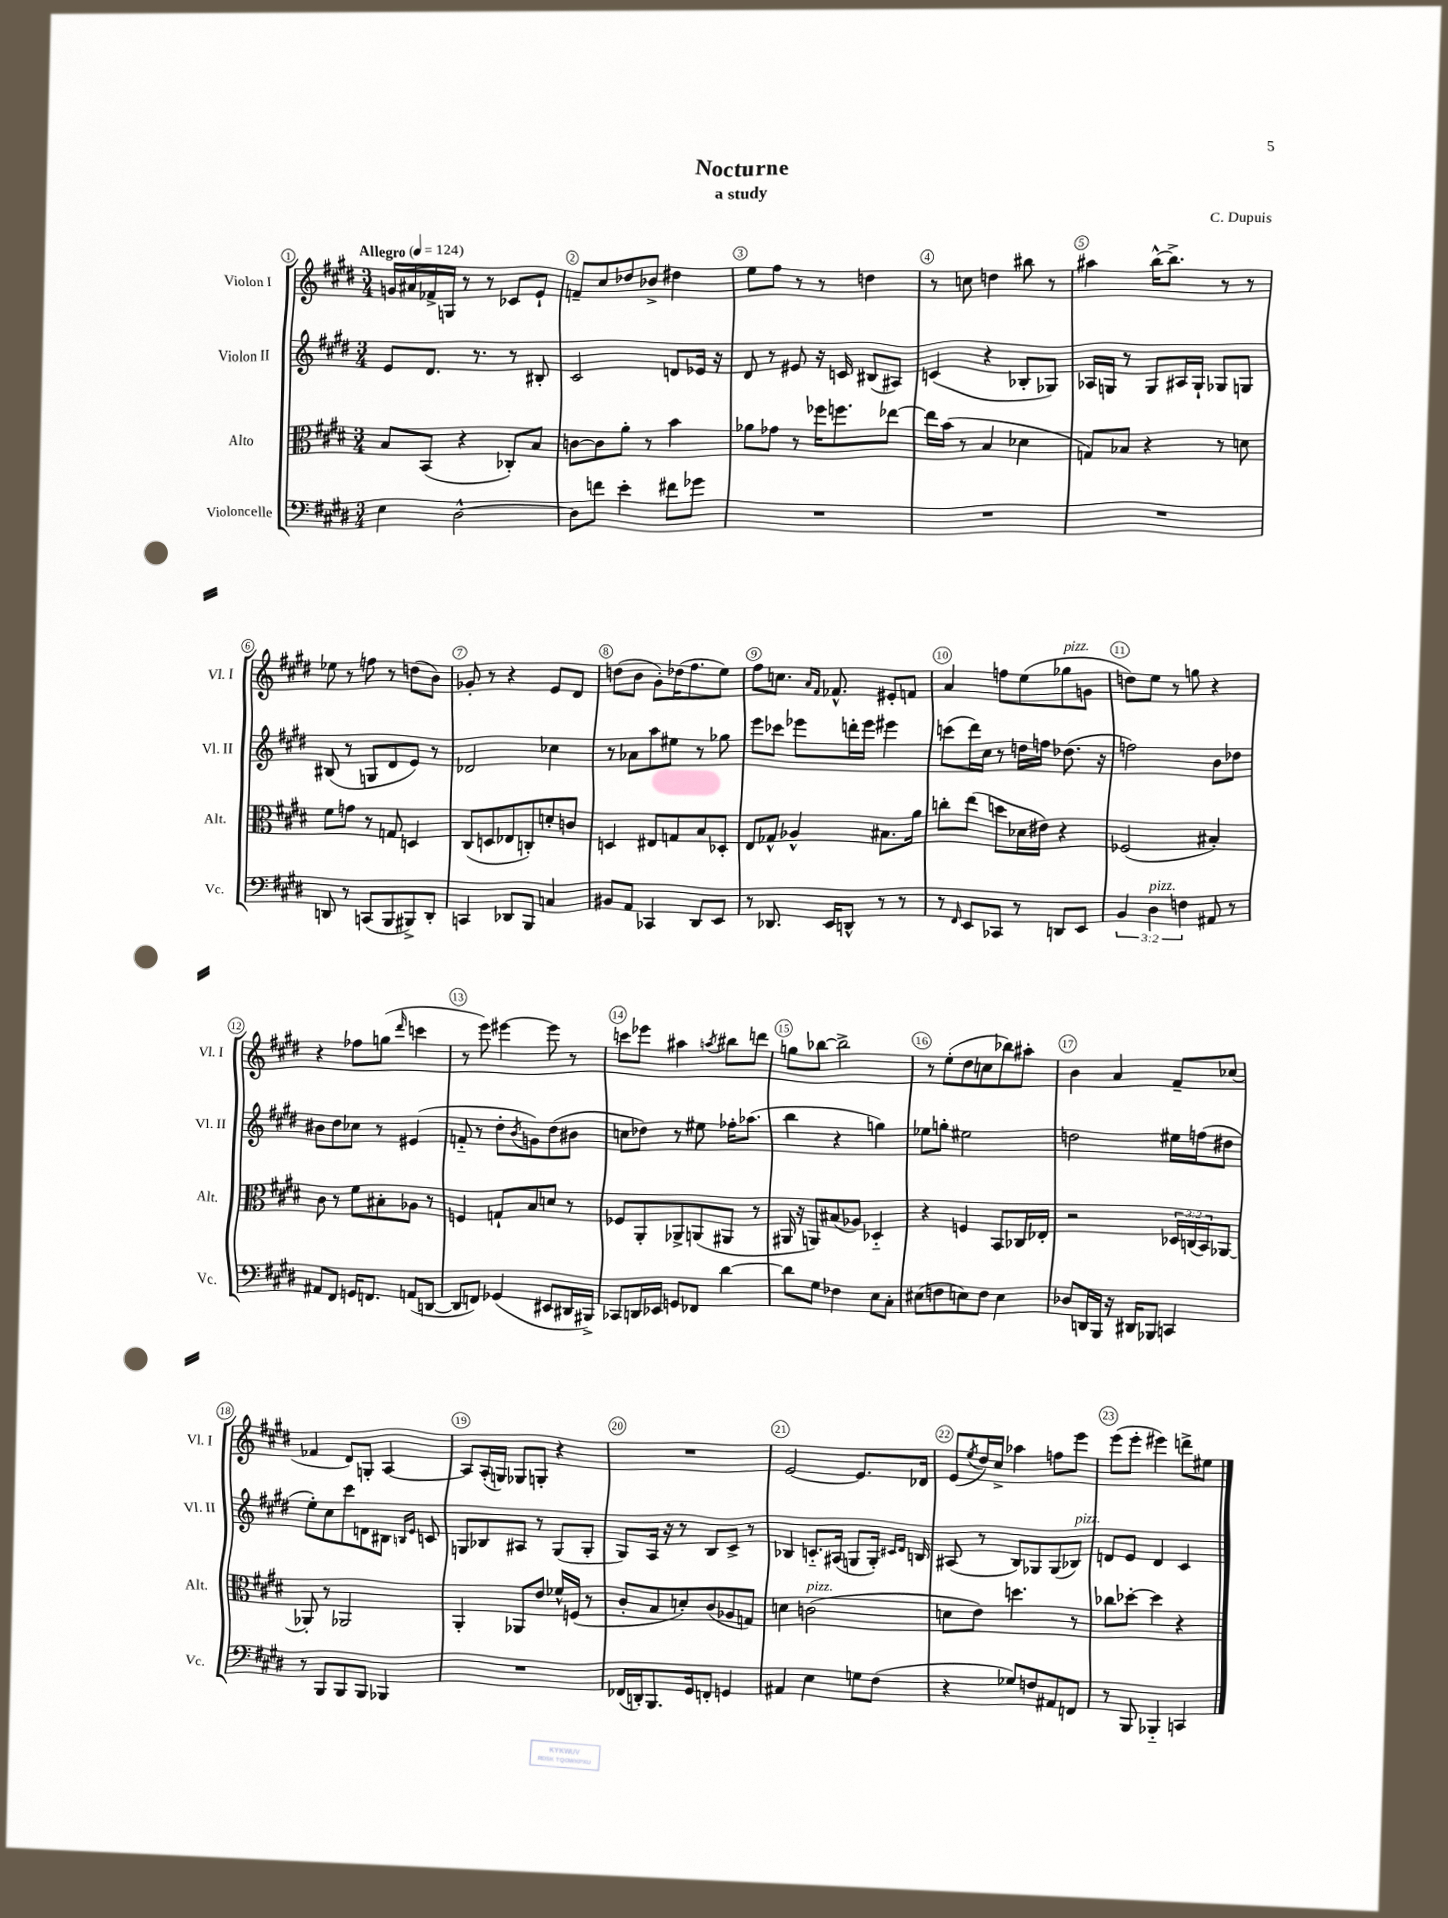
\header { title = "Nocturne" composer = "C. Dupuis" subtitle = "a study" }
<<
\new StaffGroup <<
\new Staff = "s0" \with { instrumentName = "Violon I" shortInstrumentName = "Vl. I" } {
    \clef treble \key e \major \numericTimeSignature \time 3/4 \tempo "Allegro" 4 = 124
    g'16 ais'16 fes'16-> g16 r8 r8 ces'8 e'8-! |
    f'8-- cis''8 des''8 bes'8-> dis''4 |
    e''8 fis''8 r8 r8 d''4 |
    r8 c''8 d''4 bis''8 r8 |
    ais''4 b''16~-^ b''8.-> r8 r8 |
    ees''8 r8 f''8 r8 d''8( b'8) |
    ges'8-. r8 r4 e'8 dis'8 |
    d''8( b'8 gis'8-.) des''16( fis''8. e''8) |
    fis''8 c''8. \grace { a'16 fis'16 } fes'8.-^ eis'8-. f'8 |
    a'4 f''8 e''8( ges''8^\markup { \italic "pizz." } g'8 |
    d''8) e''8 r8 g''8 r4 |
    r4 fes''8 g''8( \grace { dis'''16 } c'''4 |
    r8 e'''8) eis'''4~ eis'''8 r8 |
    c'''8 ees'''8 ais''4 \acciaccatura { a''8 } bis''8 d'''8 |
    g''8 bes''8~ bes''2-> |
    r8 e''8-.( dis''8 c''8 bes''8) ais''8-. |
    b'4 a'4 fis'8-- ces''8( |
    fes'4 dis'8) g8-. a4~ |
    a8 a16-.( g16) ges8 g8-. r4 |
    R2. |
    e'2~ e'8. des'16 |
    e'8( \acciaccatura { e''8 } dis''16) cis''16-> aes''4 f''8 e'''8 |
    e'''8( e'''8-. eis'''4) d'''8-> eis''8 \bar "|." |
}
\new Staff = "s1" \with { instrumentName = "Violon II" shortInstrumentName = "Vl. II" } {
    \clef treble \key e \major \numericTimeSignature \time 3/4
    e'8 dis'8. r8. r8 bis8-. |
    cis'2 d'8 ees'16 r16 |
    dis'8 r8 eis'8 r16 c'16 bis8( ais8) |
    c'4( r4 bes8-. ges8) |
    aes16 g16 r8 g8 ais16 g16-! ges8 g8 |
    bis8( r8 g8 dis'8 e'8) r8 |
    des'2 ces''4 |
    r8 aes'8 a''8 eis''8 r8 ges''8 |
    e'''8 ces'''8 ees'''8 d'''16-. ees'''16 eis'''4 |
    c'''8( dis'''16) cis''16 r8 d''16 f''16 des''8.( r16 |
    f''2) b'8 des''8 |
    bis'8 dis''8 ces''8 r8 eis'4( |
    f'8-_ r8 dis''8-. \acciaccatura { b'8 } g'8) dis''8( bis'8 |
    c''8 des''8) r8 eis''8 fes''16-. aes''8.( |
    b''4 r4 g''4) |
    ees''8 g''8-. eis''2 |
    d''2 eis''16 f''16( dis''8 |
    e''8-.) cis''8 cis'''8 d'8 bis8 \grace { b16 e'16 } c'8 |
    g8 bes8 ais8 r8 g8( g8-. |
    gis8) a16 r16 r8 b8 cis'8-> r8 |
    bes4 c'8.-_ ais16( g8 g16-.) \grace { cis'16 dis'16 } b16 |
    ais8( r8 b8) ges8 ges8( bes8^\markup { \italic "pizz." }) |
    d'8 e'8 d'4 cis'4 \bar "|." |
}
\new Staff = "s2" \with { instrumentName = "Alto" shortInstrumentName = "Alt." } {
    \clef alto \key e \major \numericTimeSignature \time 3/4 \override Staff.TupletNumber.text = #tuplet-number::calc-fraction-text
    b8 b,8( r4 ces8-.) b8 |
    c'8~ c'8 a'8-. r8 b'4 |
    aes'8 ges'8 r8 fes''16 f''8. ees''8~ |
    ees''16 b'16( r8 b4 des'4 |
    g8) bes8 r4 r8 d'8 |
    fis'8 g'8 r8 g8 d4 |
    cis8( d8 ees8 c8-.) d'8-. c'8 |
    d4 eis8 g8 b8 des8-. |
    e8 ges8-^ aes4-^ bis8. a'16 |
    c''8-. e''8( d''8 des'16 eis'16) r4 |
    fes2( bis4-.) |
    cis'8 r8 fis'8 bis8-. aes8 r8 |
    f4 g8-! b8 d'8 r8 |
    fes8 a,8-. aes,8-> a,8( ais,8 r8 |
    ais,16 r16 a,8) bis8( aes8) des4-_ |
    r4 f4 b,8 ces16 ees16-. |
    r2 \tuplet 3/2 { des16 c16( b,16) } aes,8~ |
    aes,8-. r8 aes,2 |
    a,4-. aes,8 e'8 fes'16-^ f16( r8 |
    cis'8-. b8 d'8-.) cis'8( aes8 g8) |
    d'4 c'2^\markup { \italic "pizz." }( |
    d'8 e'8) d''4. r8 |
    ces''8 des''8~-. des''4 r4 \bar "|." |
}
\new Staff = "s3" \with { instrumentName = "Violoncelle" shortInstrumentName = "Vc." } {
    \clef bass \key e \major \numericTimeSignature \time 3/4 \override Staff.TupletNumber.text = #tuplet-number::calc-fraction-text
    e4 dis2~-^ |
    dis8 f'8 e'4-. fis'8 ges'8 |
    R2. |
    R2. |
    R2. |
    d,8 r8 c,8( b,,8 bis,,8->) d,8-. |
    c,4 des,8 b,,8 c4 |
    bis,8 a,8 ces,4 dis,8 e,8 |
    r8 des,8. e,16 d,8-^ r8 r8 |
    r8 \grace { fis,16 } e,8 ces,8 r8 d,8 e,8 |
    \tuplet 3/2 { b,4 dis4^\markup { \italic "pizz." } f4 } ais,8 r8 |
    ais,8 fis,8 g,16 f,8. a,8( d,8~ |
    d,8 f,8) ges,4( eis,8 dis,16 bis,,16->) |
    ces,8 d,16 ees,16 g,8 fes,8 dis'4~ |
    dis'8 gis8 fes4 e8 cis8-. |
    eis8( f8 e8) f8 e4 |
    des8 d,16 b,,16 r16 dis,16 bes,,8 c,4 |
    r8 b,,8 b,,8 b,,8 bes,,4 |
    R2. |
    fes,16( d,16-.) b,,8. gis,16 f,8-. g,4 |
    ais,4 e4 g8 fis8( |
    r4 ges8) f8 ais,8 f,8 |
    r8 b,,8 bes,,4-_ c,4 \bar "|." |
}
>>
>>
\layout { \context { \Score \override BarNumber.break-visibility = ##(#f #t #t) barNumberVisibility = #all-bar-numbers-visible \override BarNumber.stencil = #(make-stencil-circler 0.1 0.3 ly:text-interface::print) } }
